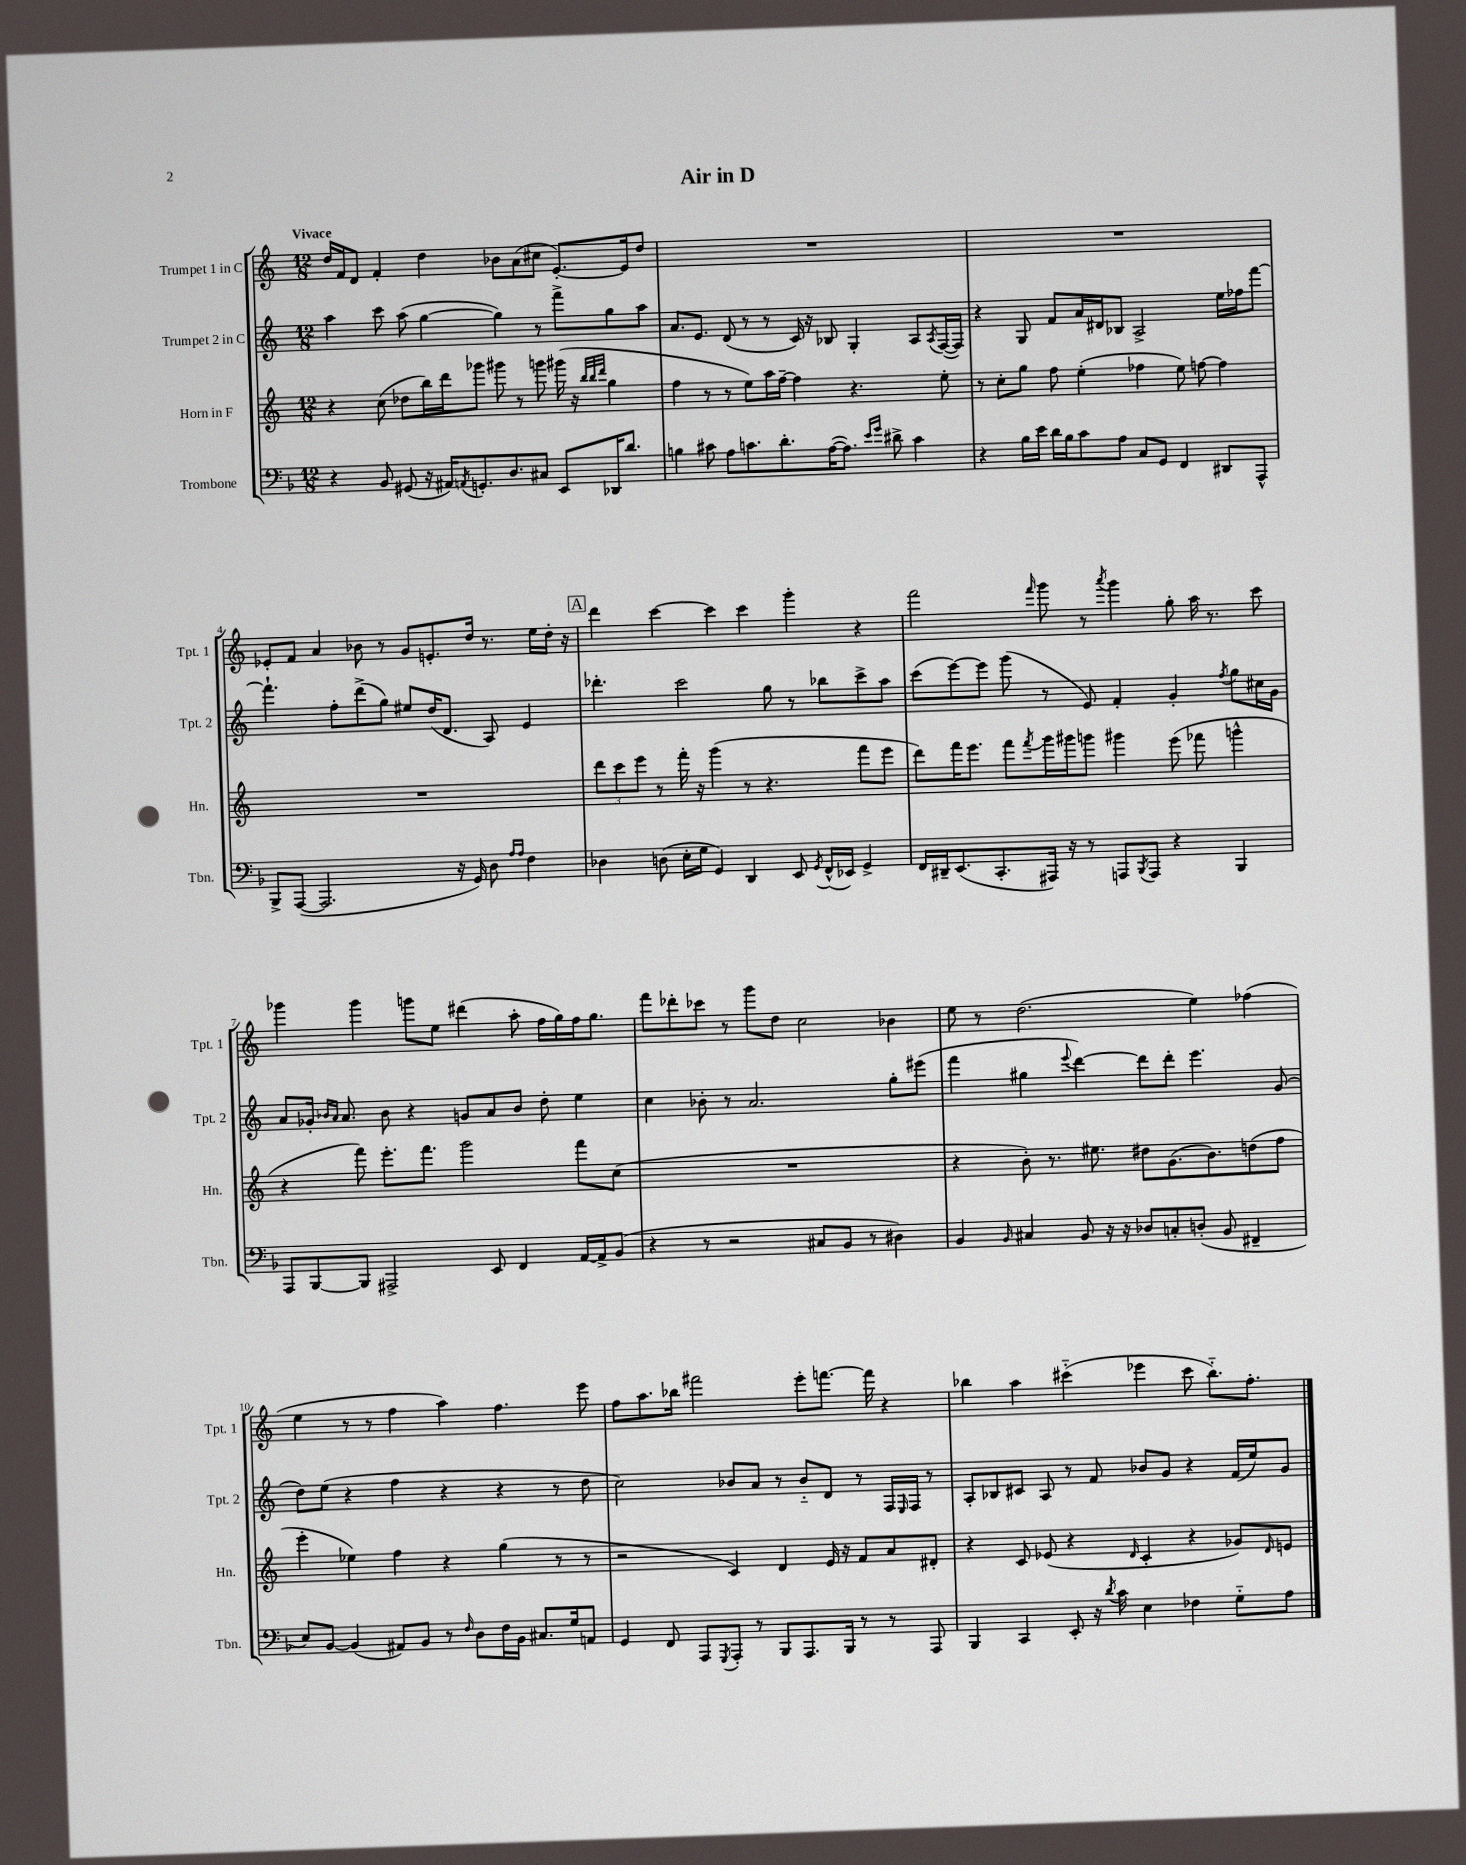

**kern	**kern	**kern	**kern
*staff4	*staff3	*staff2	*staff1
*clefF4	*clefG2	*clefG2	*clefG2
*k[b-]	*k[]	*k[]	*k[]
*M12/8	*M12/8	*M12/8	*M12/8
4r	4r	4aa	16dd
.	.	.	16f
.	.	.	8d
8BB-	(8cc	8ccc	4f'
(8GG#	8dd-	(8aa	.
16r	16bb)	[4gg	4dd
16AA#)	16ddd	.	.
8qAA	.	.	.
8.GG'	8ggg-	.	.
.	8ggg#	4gg])	8b-
8.D	.	.	.
.	8r	.	(8a
8C#	8ggg	8r	8cc#
8EE	(16ggg#	8fff^	[8.e')
.	16r	.	.
.	32qqbb	.	.
.	32qqbb	.	.
.	32qqddd	.	.
16DD-	4gg	8gg	.
8.d	.	.	16e]
.	.	8aa	8dd
=	=	=	=
4B	4ff	8.a	1.r
.	.	8.e	.
8c#	8r	.	.
8A	8r	(8d	.
8.c	8ee)	8r	.
.	16aa	8r	.
8.d'	[16ff~	.	.
.	4ff]	16c)	.
.	.	16r	.
([16A	.	8B-	.
8.A])	.	.	.
.	4.r	4G'	.
16qqe	.	.	.
16qqg	.	.	.
8d#^	.	.	.
4c	.	8A	.
.	.	8qA	.
.	8ee'	([16F	.
.	.	16F])	.
=	=	=	=
4r	8r	4r	1.r
.	8cc'	.	.
16B-	8gg	8G	.
16e	.	.	.
16d	8ff	8f	.
16B-	.	.	.
8c	(4ee'	16a	.
.	.	16d#	.
8A	.	8B-	.
8C	4ff-	2A^	.
8GG	.	.	.
4FF	8ee)	.	.
.	[8ff	.	.
8DD#	4ff]	16ee	.
.	.	16ff-	.
8AAA^^	.	[8fff	.
=	=	=	=
8BBB-^	1.r	4.fff`]	8e-'
([8AAA	.	.	8f
2.AAA]	.	.	4a
.	.	8ff'	.
.	.	(8ddd^	8b-
.	.	8gg)	8r
.	.	8ee#	8g
.	.	(16dd	8.e'
.	.	8.d	.
16r	.	.	.
16GG)	.	.	16dd
8D	.	8A)	8.r
16qqA	.	.	.
16qqA	.	.	.
4F	.	4e	.
.	.	.	16ee
.	.	.	16dd'
.	.	.	16r
=	=	=	=
4D-	12ddd	4.ddd-'	4ddd
.	12ccc	.	.
.	12eee	.	.
(8D	8r	.	[4ccc
16E'	16fff'	2ccc	.
16G	16r	.	.
4GG)	(4ggg	.	4ccc]
4DD	8r	.	4ccc
.	4.r	8gg	.
8EE	.	8r	4ggg'
8qGG	.	.	.
(16FF^^	.	8bb-	.
16EE-)	.	.	.
4GG^	8fff	8ccc^	4r
.	8eee	8aa	.
=	=	=	=
16FF	8ddd)	(8ccc	2fff
16DD#~	.	.	.
(8.EE	16fff	[8eee)	.
.	8.eee	.	.
.	.	8eee]	.
8.CC'	.	.	.
.	8fff	(8ggg	.
.	8qfff	.	16qqfff
16AAA#)	16ggg	8r	8ggg
16r	16ggg#	.	.
8r	8ggg	8e)	8r
.	.	.	8qaaa
8AAA	4ggg#	4f'	4ggg
8qBBB-	.	.	.
8AAA	.	.	.
4r	(8eee	4g'	8gg'
.	8fff-	.	16aa
.	.	.	8.r
.	.	8qff	.
4BBB-	4ggg^^	8gg	.
.	.	16cc#	8ccc
.	.	16g	.
=	=	=	=
8AAA	4r	8a	4ggg-
[8BBB-	.	16g-'	.
.	.	16qqb-	.
.	.	16qqa	.
.	.	8.a	.
8BBB-]	8fff)	.	4ggg-
2AAA#^	8.eee'	8b-	.
.	.	4r	8ggg
.	8.fff	.	.
.	.	.	8ee
.	2ggg	8g	(4ddd#
8EE	.	8a	.
4FF	.	8b-	8aa'
.	.	8dd'	16ff
.	.	.	16gg)
[16AA	8fff	4ee	16ff
16AA^]	.	.	8.gg
(8BB-	(8cc	.	.
=	=	=	=
4r	1.r	4cc	8fff
.	.	.	8ddd-'
8r	.	8b-'	8ccc-
2r	.	8r	8r
.	.	2.a	8ggg
.	.	.	8dd
.	.	.	2cc
8C#	.	.	.
8BB-	.	.	.
8r	.	.	.
4D#)	.	8gg'	4b-
.	.	(8eee#	.
=	=	=	=
4BB-	4r	4fff	8ee
.	.	.	8r
16qqBB-	.	.	.
4C#	8b')	4gg#	(2.dd
.	8.r	.	.
.	.	8qqeee	.
8BB-	.	[4ddd)	.
.	8.ee#	.	.
16r	.	.	.
16r	.	.	.
8D-	8dd#	8ddd]	.
8C'	(8.g	8ddd'	.
(8D'	.	4.eee	4ee)
.	8.b)	.	.
8BB-	.	.	.
4FF#~	(8dd	.	(4ff-
.	8ff	(8g	.
=	=	=	=
8E)	4eee'	8dd)	4ee
[8BB-	.	(8ee	.
(4BB-]	4ee-)	4r	8r
.	.	.	8r
8AA#)	4ff	4ff	4ff
8BB-	.	.	.
8r	4r	4r	4aa)
16qqF	.	.	.
8D	.	.	.
16F	(4gg	4r	4.ff
16BB-	.	.	.
8.C#	.	.	.
.	8r	8r	.
16G	.	.	.
8AA	8r	8dd	8eee
=	=	=	=
4GG	2r	2cc)	8ff
.	.	.	8.aa
8FF	.	.	.
.	.	.	16bb-
8AAA	.	.	2fff#
8qGGG	.	.	.
8AAA'	4c)	8b-	.
8r	.	8a	.
8BBB-	4d	8r	.
8.AAA	.	8b-'~	8eee'
.	16e	8d	[8.fff
16BBB-	16r	.	.
8r	8f	8r	.
.	.	.	16fff]
8r	8a	16F	4r
.	.	16qqE	.
.	.	16F	.
8AAA	8d#'	8r	.
=	=	=	=
4BBB-	4r	8A'	4bb-
.	.	8B-	.
4CC	8c	8c#	4aa
.	(8e-	8A	.
8EE'	4r	8r	(4ccc#'~
16r	.	8f	.
8qd	.	.	.
16c	.	.	.
.	16qqd	.	.
4E	4c'	8b-	4eee-
.	.	8g	.
4F-	4r	4r	8ccc#
.	.	.	8.bb-'~)
8G'~	8g-)	(16f	.
.	.	16ee)	8.ff'
.	16qqd	.	.
8A	8e	8g	.
==	==	==	==
*-	*-	*-	*-
